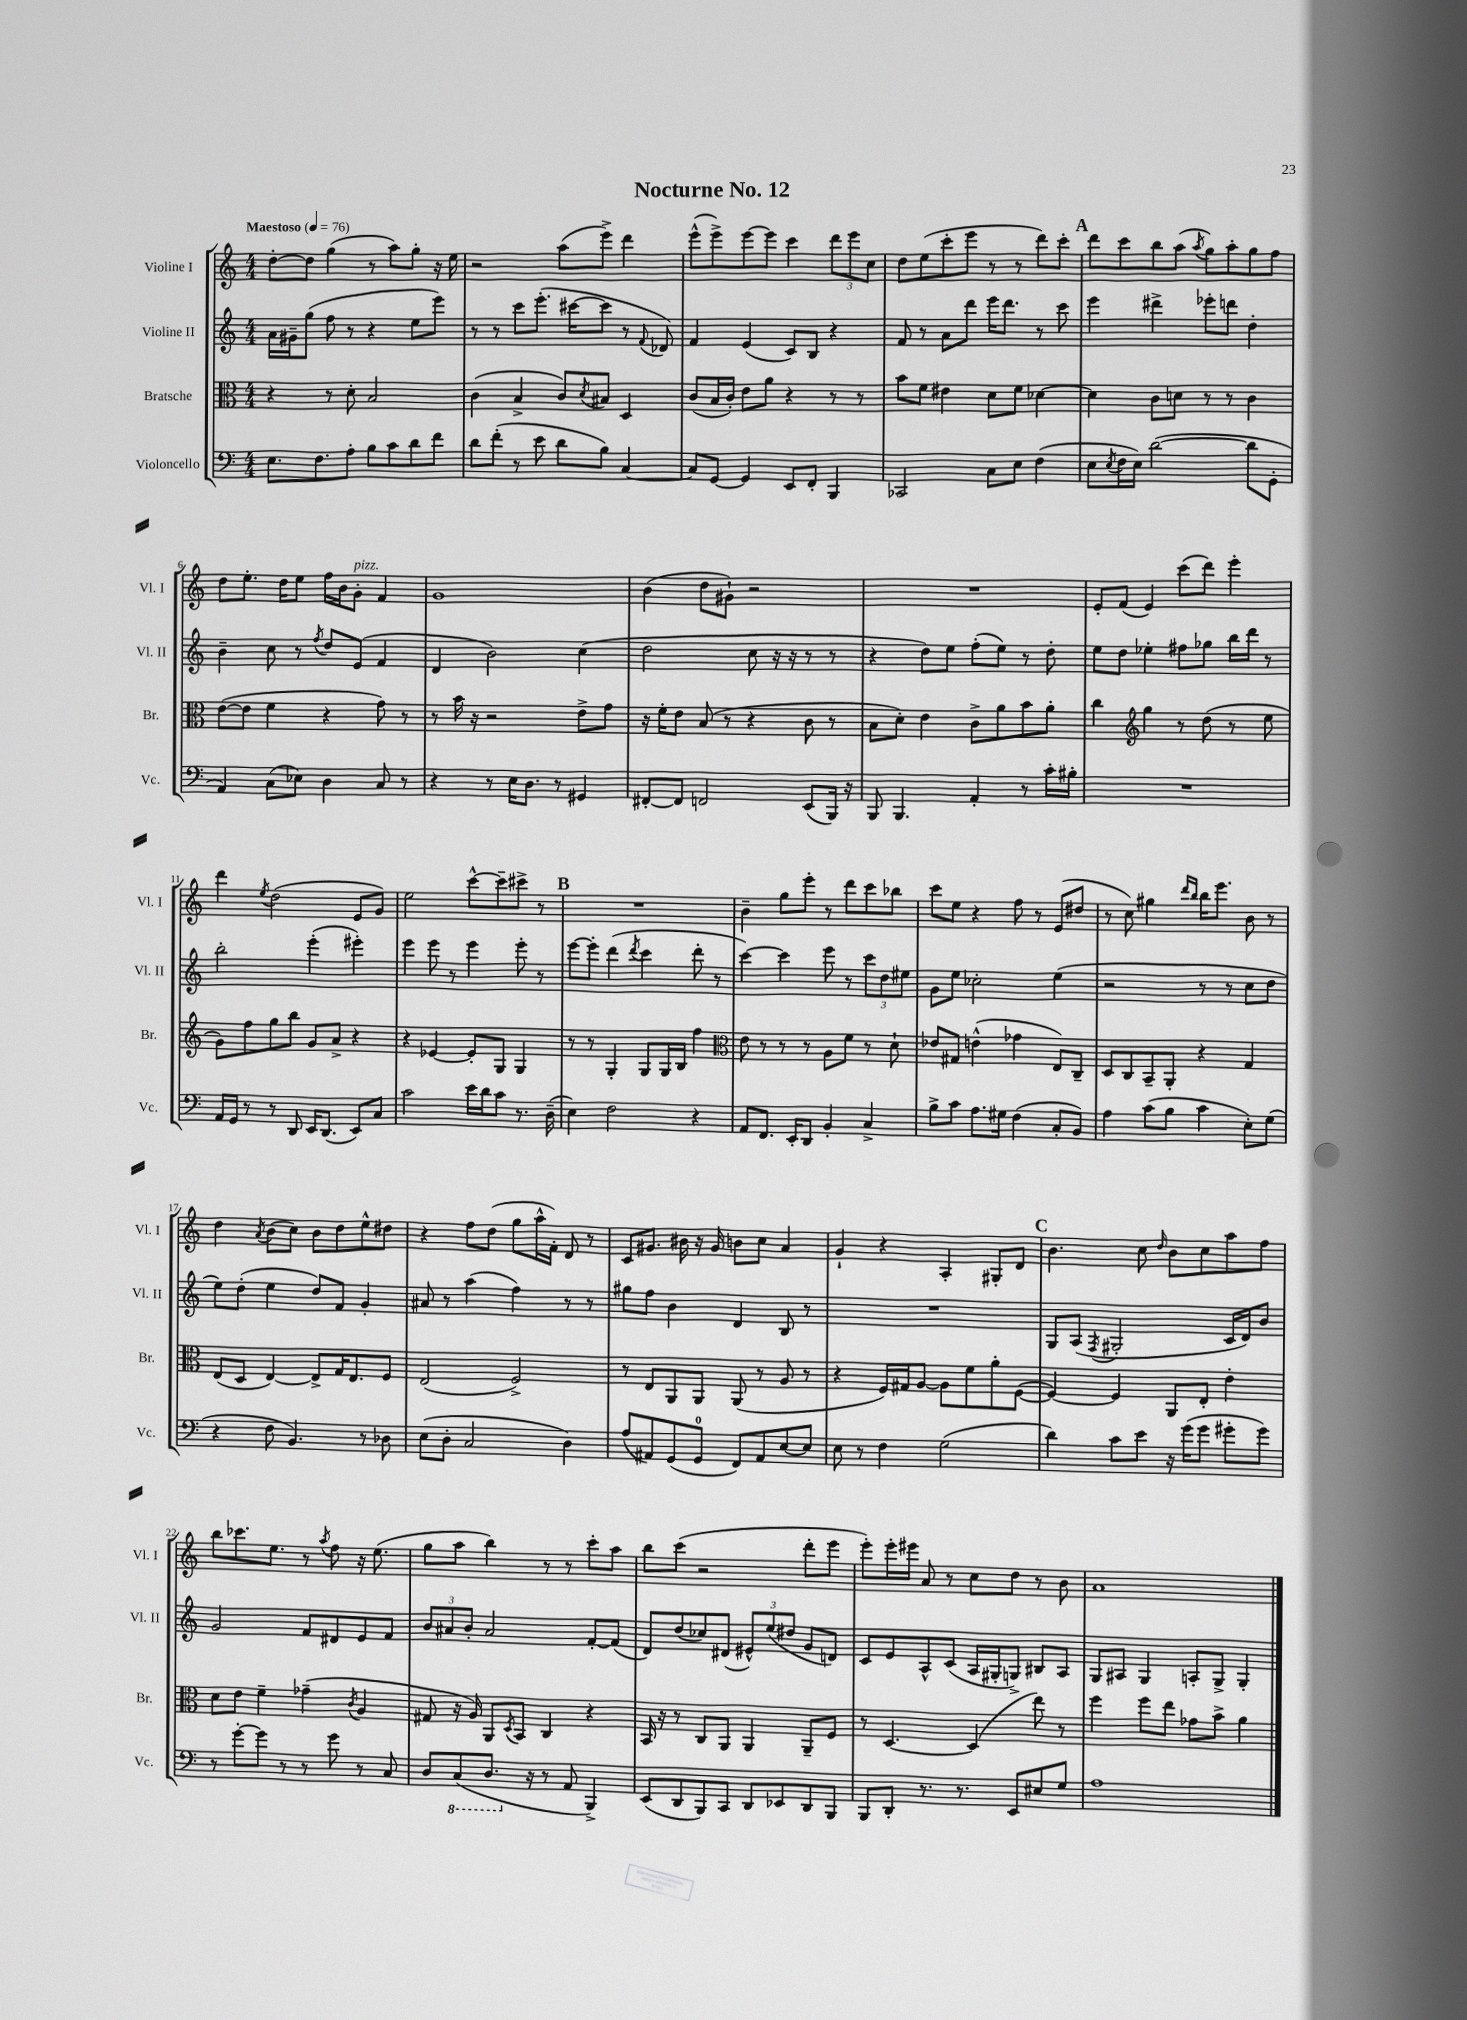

**kern	**kern	**kern	**kern
*part4	*part3	*part2	*part1
*staff4	*staff3	*staff2	*staff1
*I"Violoncello	*I"Bratsche	*I"Violine II	*I"Violine I
*I'Vc.	*I'Br.	*I'Vl. II	*I'Vl. I
*clefF4	*clefC3	*clefG2	*clefG2
*k[]	*k[]	*k[]	*k[]
*M4/4	*M4/4	*M4/4	*M4/4
*MM76	*MM76	*MM76	*MM76
=1	=1	=1	=1
!	!	!	!LO:TX:a:B:t=Maestoso
8.E\L	4r	16a\LL	[8dd'\L
.	.	16g#X~\J	.
.	.	(8gg\J	8dd\J]
8.F\	.	.	.
.	8r	8ff\	(4gg\
8A'\J	8d'\	8r	.
8B\L	2B/	4r	8r
8c\	.	.	8aa\L)
8d\	.	8ee\L	8gg'\J
8f\J	.	8eee\J)	16r
.	.	.	16ee\
=2	=2	=2	=2
8d\L	(4c\	8r	2r
(8f'\J	.	8r	.
8r	4B^/	8ccc\L	.
8e\	.	(8.eee'\J	.
8d\L	8c/L)	.	(8aa\L
.	.	[16ccc#X\KL	.
.	8qd/	.	.
8B\J)	8B#X/J	8ccc#\J]	8eee^\J)
[4C/	4D/	8r	4ddd\
.	.	8qqf/	.
.	.	8d-X/)	.
=3	=3	=3	=3
8C/L]	(8c/L	4f/	(8eee^^\L
[8GG/J	16B/L	.	8eee^\)
.	16c'/JJ)	.	.
4GG/]	8e\L	(4e/	[8eee\
.	8a\J	.	8eee\J]
8EE/L	4r	8c/L)	4ccc\
8FF'/J	.	8B/J	.
4BBB/	8r	4r	12ddd\L
.	.	.	12eee\
.	8r	.	.
.	.	.	12cc\J
=4	=4	=4	=4
2CC-X/	8b\L	8f/	8dd\L
.	8f\J	8r	(8ee\
.	4e#X\	8a\L	8ccc'\
.	.	8ddd\J	8eee\J
8C\L	8d\L	16eee\KL	8r
.	.	8.ddd\J	.
8E\J	8f\J	.	8r
(4F\	[4d-X\	8r	8ddd\L)
.	.	8ccc\	8ccc'\J
!!LO:REH:place=s1:t=A
=5	=5	=5	=5
8E\L	4d-\]	4eee\	8ddd\L
8qE/	.	.	.
16F\L	.	.	8ccc\
16E\JJ)	.	.	.
([2d\	8c\L	4ddd#X^\	8bb\
.	8dn\J	.	(8aa\J
.	.	.	8qaa/
.	8r	8eee-X'\L	8gg\L)
.	8r	8dddn\J	8aa'\
8d\L]	4c\	4dd'\	8gg\
8GG'\J	.	.	8ff\J
!!LO:LB:g=z
=6	=6	=6	=6
4AA/)	([8e\L	4b~\	8dd\L
.	8e\J]	.	8.ee'\J
(8C\L	4f\	8cc\	.
.	.	.	16dd\KL
8E-X\J)	.	8r	8ee\J
.	.	8qff/	.
4D\	4r	8dd/L	16ff\LL
.	.	.	16b\J
!	!	!	!LO:TX:a:i:t=pizz.
.	.	(8e/J	8g'\J
8C/	8g\)	4f/	4f/
8r	8r	.	.
=7	=7	=7	=7
4r	8r	4d/	1g
.	16b\	.	.
.	16r	.	.
8r	2r	2b\)	.
16E\KL	.	.	.
8.D\J	.	.	.
8r	.	.	.
4GG#X/	8e^\L	(4cc\	.
.	8g\J	.	.
=8	=8	=8	=8
[8FF#X'/L	16r	2dd\	(4b\
.	16f'\KL	.	.
8FF#/J]	8e\J	.	.
2FFn/	(8B/	.	8dd\L
.	8r	.	8g#X`\J)
.	4r	8cc\	2r
.	.	16r	.
.	.	16r	.
(8EE/L	8c\	8r	.
16BBB/Jk)	8r	8r	.
16r	.	.	.
=9	=9	=9	=9
8BBB/	8B\L	4r	1r
4.BBB/	8d'\J)	.	.
.	4e\	8dd\L)	.
.	.	8ee\J	.
4AA'/	8c^\L	(8ff'\L	.
.	8a\	8ee\J)	.
8r	8b\	8r	.
16c'\LL	8a'\J	8dd'\	.
16B#X'\JJ	.	.	.
=10	=10	=10	=10
1r	4cc\	8ee\L	8e'/L
.	.	8dd\J	(8f/J
*	*clefG2	*	*
.	4gg\	4ee-X'\	4e/)
.	8r	8ff#X\L	(8ccc\L
.	(8dd\	8gg-X\J	8ddd\J)
.	8r	16bb\LL	4eee'\
.	.	16ddd\JJ	.
.	8ee\	8r	.
!!LO:LB:g=z
=11	=11	=11	=11
16AA/LL	8g\L)	2bb'\	4ddd\
16GG/JJ	.	.	.
8r	8ff\	.	.
.	.	.	8qee/
8r	8gg\	.	(2dd\
8DD/	8bb\J	.	.
16EE/KL	8g/L	(4eee'\	.
(8.DD/J	.	.	.
.	8a^/J	.	.
8EE/L)	4r	4eee#X'\)	8e/L
8C/J	.	.	8g/J)
=12	=12	=12	=12
2c\	4r	4eee\	2ee\
.	[4e-X/	8eee\	.
.	.	8r	.
16e\LL	8e-'/L]	4eee\	[8ccc^^\L
16d\J	.	.	.
8c\J	8G/J	.	8ccc~\]
8.r	4G/	8eee'\	8ccc#X^\J
.	.	8r	8r
(16D~\	.	.	.
!!LO:REH:place=s1:t=B
=13	=13	=13	=13
4E\)	8r	[8eee\L	1r
.	8r	8eee'\J]	.
2F\	4G'/	(4ddd\	.
.	.	8qddd/	.
.	8G/L	4ccc\	.
.	16G/L	.	.
.	16B/JJ	.	.
4r	4ff\	8ddd'\	.
.	.	8r	.
=14	=14	=14	=14
*	*clefC3	*	*
8AA/L	8e\	[4ccc\)	4b~\
8.FF/J	8r	.	.
.	8r	4ccc\]	8gg\L
16EE'/KL	.	.	.
8DD/J	8r	.	8eee'\J
4BB'/	8A\L	8eee\	8r
.	8f\J	8r	8ddd\L
4C^/	8r	12ccc\L	8ccc\
.	.	12dd\	.
.	8d`\	.	8bb-X\J
.	.	12ee#X\J	.
=15	=15	=15	=15
8B^\L	8e-X/L	8g\L	8ccc\L
8c\J	8G#X/J	8ee\J	8ee\J
8.A\L	(4en^^\	2cc-X'\	4r
16G#X\Jk	.	.	.
(4F\	4g-X\	.	8ff\
.	.	.	8r
8C'/L	8E/L)	(4ee\	(8e/L
8BB/J)	8C~/J	.	8dd#X/J
=16	=16	=16	=16
4A\	8D/L	2r	8r
.	8C/	.	8cc\)
(8c\L	8BB~/	.	4gg#X\
8B\J	8AA'/J	.	.
.	.	.	16qqddd/LL
.	.	.	16qqbb/JJ
4c\	4r	8r	16bb\KL
.	.	.	8.eee\J
.	.	8r	.
8E'\L)	4G/	8cc\L	8b\
(8G\J	.	8dd\J	8r
!!LO:LB:g=z
=17	=17	=17	=17
4r	(8E/L	8ee\L)	4dd\
.	8D/J	(8dd'\J	.
.	.	.	8qa/
8F\	[4E/)	4ee\	(8b\L
4.BB/)	.	.	8cc\J)
.	8E^/L]	8dd/L)	8b\L
.	16G/K	8f/J	8dd\
.	8.E/	.	.
8r	.	4g'/	8ee^^\
8D-X\	8F/J	.	8dd#X\J
=18	=18	=18	=18
(8E\L	(2E/	8a#X/	4r
8D'\J	.	8r	.
2C/	.	(4aa\	8ff\L
.	.	.	(8dd\J
.	2F^/)	4ff\)	8gg\L
.	.	.	16aa^^\L
.	.	.	16f'\JJ)
4D\)	.	8r	8d/
.	.	8r	8r
=19	=19	=19	=19
(8A/L	8r	8gg#X\L	8c/L
8AA#X/)	8E/L	8ff\J	8.g#X/J
(8GG/	8AA/	4b\	.
.	.	.	16b#X\
8GG/J	8AA/J	.	16r
.	.	.	16g#/
8FF/L)	(8AA/	4d/	8bn\L
8AA#/	8r	.	8cc\J
[8E/	8A/	8B/	4a/
8E/J]	8r	8r	.
=20	=20	=20	=20
8E\	4r	1r	4g`/
8r	.	.	.
4F\	16F/LL)	.	4r
.	16G#X/J	.	.
.	[8A/J	.	.
(2G\	8A\L]	.	4A'/
.	8f\	.	.
.	8a'\	.	8G#X'/L
.	([8F\J	.	8d/J
!!LO:REH:place=s1:t=C
=21	=21	=21	=21
4d\)	4F/_)	8G/L	4.b\
.	.	(8A/J	.
.	.	8qF/	.
8c\L	4F/]	2G#X'/	.
8e\J	.	.	8cc\
.	.	.	16qqdd/
16r	8AA/L	.	8b\L
(16g\KL	.	.	.
8g\J	8E'/J	.	8cc\
8g#X'\L	4e'\	16c/LL	8aa\
.	.	16d/J)	.
8g#\J)	.	8b/J	8ff\J
!!LO:LB:g=z
=22	=22	=22	=22
8r	8d\L	2g/	8bb\L
[8g'\L	8e\J	.	8.ccc-X\
8g\J]	4f~\	.	.
.	.	.	8.ee\J
8r	.	.	.
8r	(4g-X~\	8f/L	8r
.	.	.	8qaa/
8g\	.	8d#X/	8ff\
.	8qc/	.	.
8r	4A/	8e/	16r
.	.	.	(8.ee\
8C/	.	8f/J	.
=23	=23	=23	=23
8D/L	8G#X/	12b/L	8gg\L
.	.	12a#X/	.
*8ba	*	*	*
(8CC/	16r	.	8aa\J
.	.	12b'/J	.
.	16A/)	.	.
8.DD/J	8AA/L	2a#/	4bb\)
.	8qD/	.	.
.	8BB/J	.	.
*X8ba	*	*	*
16r	.	.	.
8r	4C/	.	8r
8AA/	.	.	8r
4BBB^/)	4r	[8f'/L	8ccc'\L
.	.	(8f/J]	8aa\J
=24	=24	=24	=24
(8EE/L	16BB/	8d/L)	8bb\L
.	16r	.	.
8DD/	8r	(8dd/	(8ccc\J
8BBB/)	8C/L	8cc-X/)	2r
8CC/J	8AA/J	(8d#X/J	.
8DD/L	4AA/	12e#X^^/L)	.
.	.	(12ee/	.
8EE-X/	.	.	.
.	.	12dd#X/J	.
8DD/	8AA~/L	8g/L	8ddd'\L
8BBB/J	8F/J	8dn/J)	8eee\J
=25	=25	=25	=25
8BBB/L	8r	8c/L	8eee'\L)
8DD'/J	[4.D/	8e/	16eee'\L
.	.	.	16eee#X\JJ
8.r	.	8A^^/	8a/
.	.	(8c/J	8r
8.r	.	.	.
.	(4D/]	16A/LL	8cc\L
.	.	16G#X'/J	.
8EE/L	.	8Gn^/J)	8dd\J
8E#X/	8ee\)	8B#X/L	8r
8G/J	8r	8A/J	8b\
=26	=26	=26	=26
1A	4ff\	8G/L	1a
.	.	8A#X/J	.
.	8ff\L	4G/	.
.	8ee\J	.	.
.	8g-X\L	8An'/L	.
.	8b^\J	8G^/J	.
.	4a\	4G'/	.
==	==	==	==
*-	*-	*-	*-
